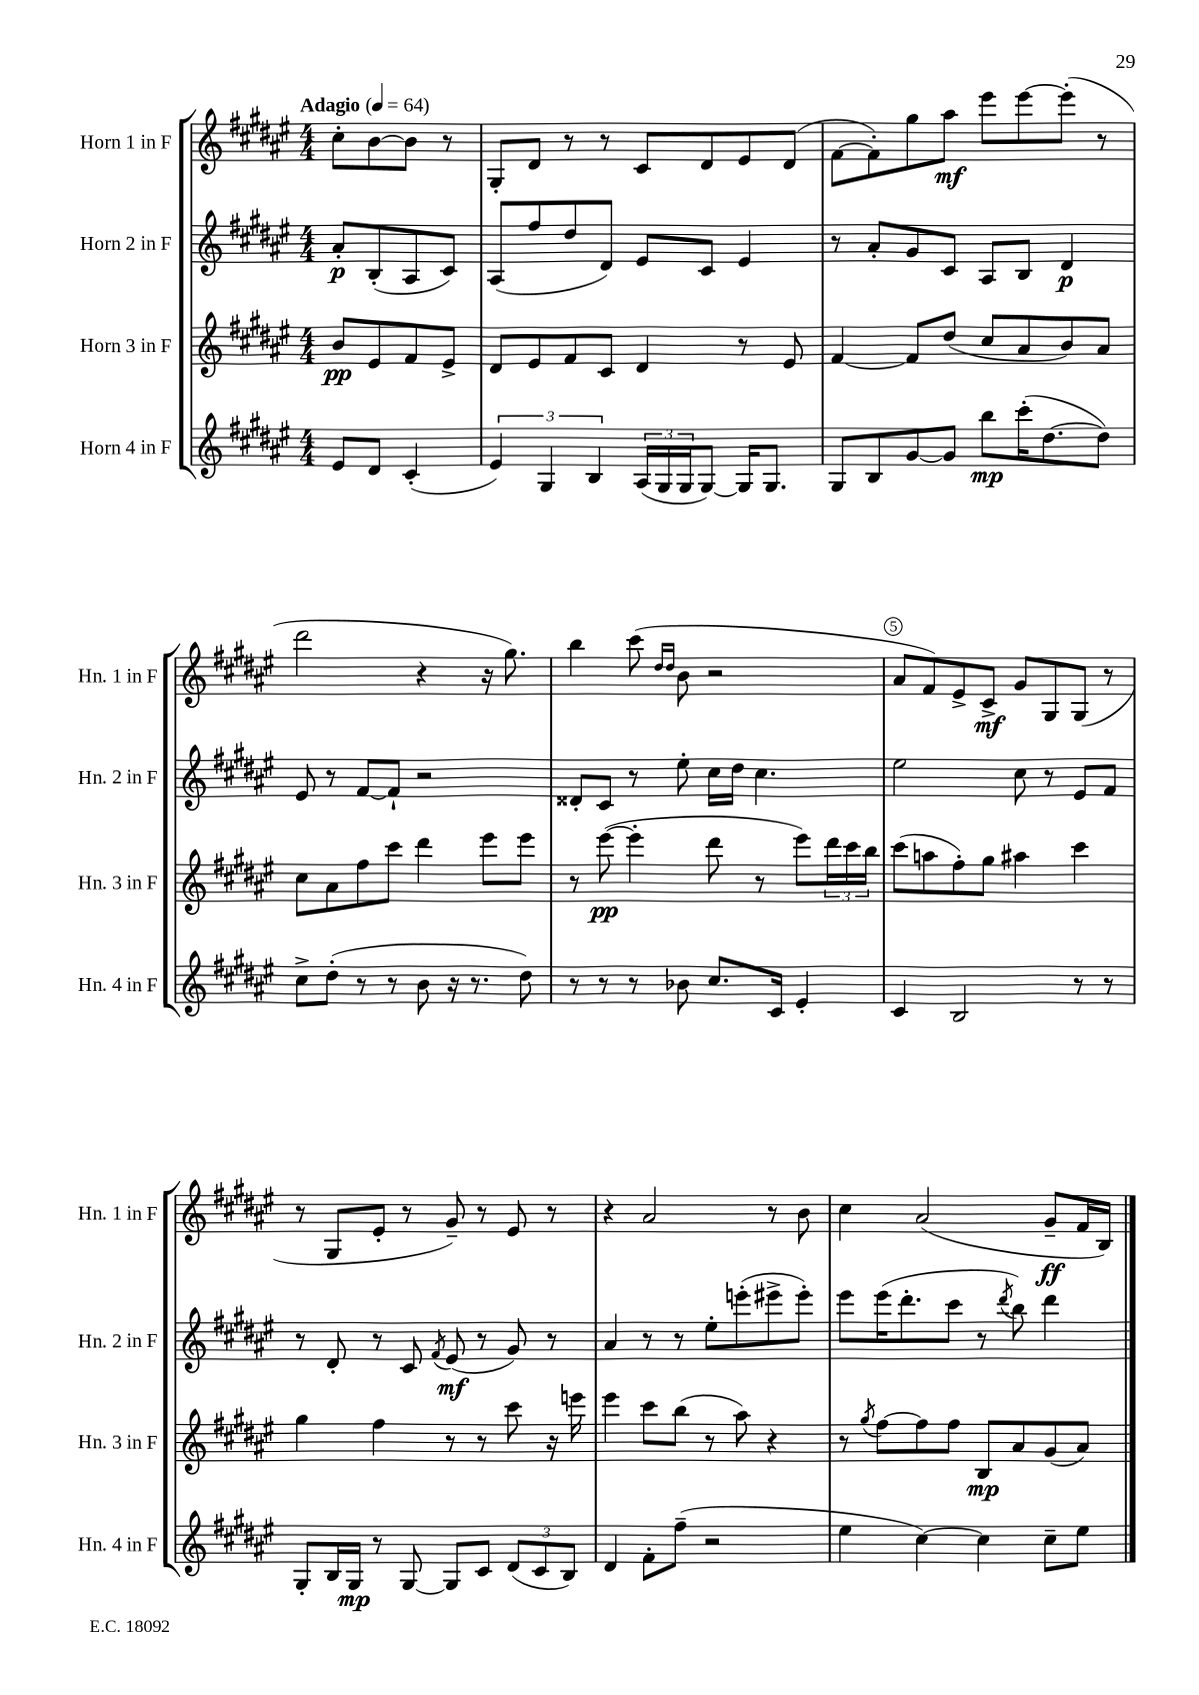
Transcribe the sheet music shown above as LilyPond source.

<<
\new StaffGroup <<
\new Staff = "s0" \with { instrumentName = "Horn 1 in F" shortInstrumentName = "Hn. 1 in F" } {
    \clef treble \key fis \major \numericTimeSignature \time 4/4 \partial 2 \tempo "Adagio" 4 = 64
    cis''8-. b'8~ b'8 r8 |
    gis8-. dis'8 r8 r8 cis'8 dis'8 eis'8 dis'8( |
    fis'8~ fis'8-.) gis''8 ais''8\mf eis'''8 eis'''8~ eis'''8-.( r8 |
    dis'''2 r4 r16 gis''8.) |
    b''4 cis'''8( \grace { dis''16 dis''16 } b'8 r2 |
    ais'8 fis'8) eis'8-> cis'8->\mf gis'8 gis8 gis8( r8 |
    r8 gis8 eis'8-. r8 gis'8--) r8 eis'8 r8 |
    r4 ais'2 r8 b'8 |
    cis''4 ais'2( gis'8--\ff fis'16 b16) \bar "|." |
}
\new Staff = "s1" \with { instrumentName = "Horn 2 in F" shortInstrumentName = "Hn. 2 in F" } {
    \clef treble \key fis \major \numericTimeSignature \time 4/4 \partial 2
    ais'8-.\p b8-.( ais8 cis'8) |
    ais8( fis''8 dis''8 dis'8) eis'8 cis'8 eis'4 |
    r8 ais'8-. gis'8 cis'8 ais8 b8 dis'4\p |
    eis'8 r8 fis'8~ fis'8-! r2 |
    disis'8-. cis'8 r8 eis''8-. cis''16 dis''16 cis''4. |
    eis''2 cis''8 r8 eis'8 fis'8 |
    r8 dis'8-. r8 cis'8 \acciaccatura { fis'8 } eis'8\mf( r8 gis'8) r8 |
    ais'4 r8 r8 eis''8-. e'''8-.( eis'''8-> eis'''8-.) |
    eis'''8 eis'''16( dis'''8.-. cis'''8 r8 \acciaccatura { dis'''8 } b''8) dis'''4 \bar "|." |
}
\new Staff = "s2" \with { instrumentName = "Horn 3 in F" shortInstrumentName = "Hn. 3 in F" } {
    \clef treble \key fis \major \numericTimeSignature \time 4/4 \partial 2
    b'8\pp eis'8 fis'8 eis'8-> |
    dis'8 eis'8 fis'8 cis'8 dis'4 r8 eis'8 |
    fis'4~ fis'8 dis''8( cis''8 ais'8 b'8) ais'8 |
    cis''8 ais'8 fis''8 cis'''8 dis'''4 eis'''8 eis'''8 |
    r8 eis'''8~\pp( eis'''4-. dis'''8 r8 eis'''8) \tuplet 3/2 { dis'''16 cis'''16 b''16 } |
    cis'''8( a''8 fis''8-.) gis''8 ais''4 cis'''4 |
    gis''4 fis''4 r8 r8 cis'''8 r16 e'''16 |
    eis'''4 cis'''8 b''8( r8 ais''8) r4 |
    r8 \acciaccatura { gis''8 } fis''8~ fis''8 fis''8 b8\mp ais'8 gis'8( ais'8) \bar "|." |
}
\new Staff = "s3" \with { instrumentName = "Horn 4 in F" shortInstrumentName = "Hn. 4 in F" } {
    \clef treble \key fis \major \numericTimeSignature \time 4/4 \partial 2
    eis'8 dis'8 cis'4-.( |
    \tuplet 3/2 { eis'4) gis4 b4 } \tuplet 3/2 { ais16( gis16 gis16 } gis8~) gis16 gis8. |
    gis8 b8 gis'8~ gis'8 b''8\mp cis'''16-.( dis''8.~ dis''8) |
    cis''8-> dis''8-.( r8 r8 b'8 r16 r8. dis''8) |
    r8 r8 r8 bes'8 cis''8. cis'16 eis'4-. |
    cis'4 b2 r8 r8 |
    gis8-. b16 gis16\mp r8 gis8~ gis8 cis'8 \tuplet 3/2 { dis'8( cis'8 b8) } |
    dis'4 fis'8-. fis''8--( r2 |
    eis''4 cis''4~) cis''4 cis''8-- eis''8 \bar "|." |
}
>>
>>
\layout { \context { \Score \override BarNumber.break-visibility = ##(#f #t #t) barNumberVisibility = #(every-nth-bar-number-visible 5) \override BarNumber.stencil = #(make-stencil-circler 0.1 0.3 ly:text-interface::print) } }
